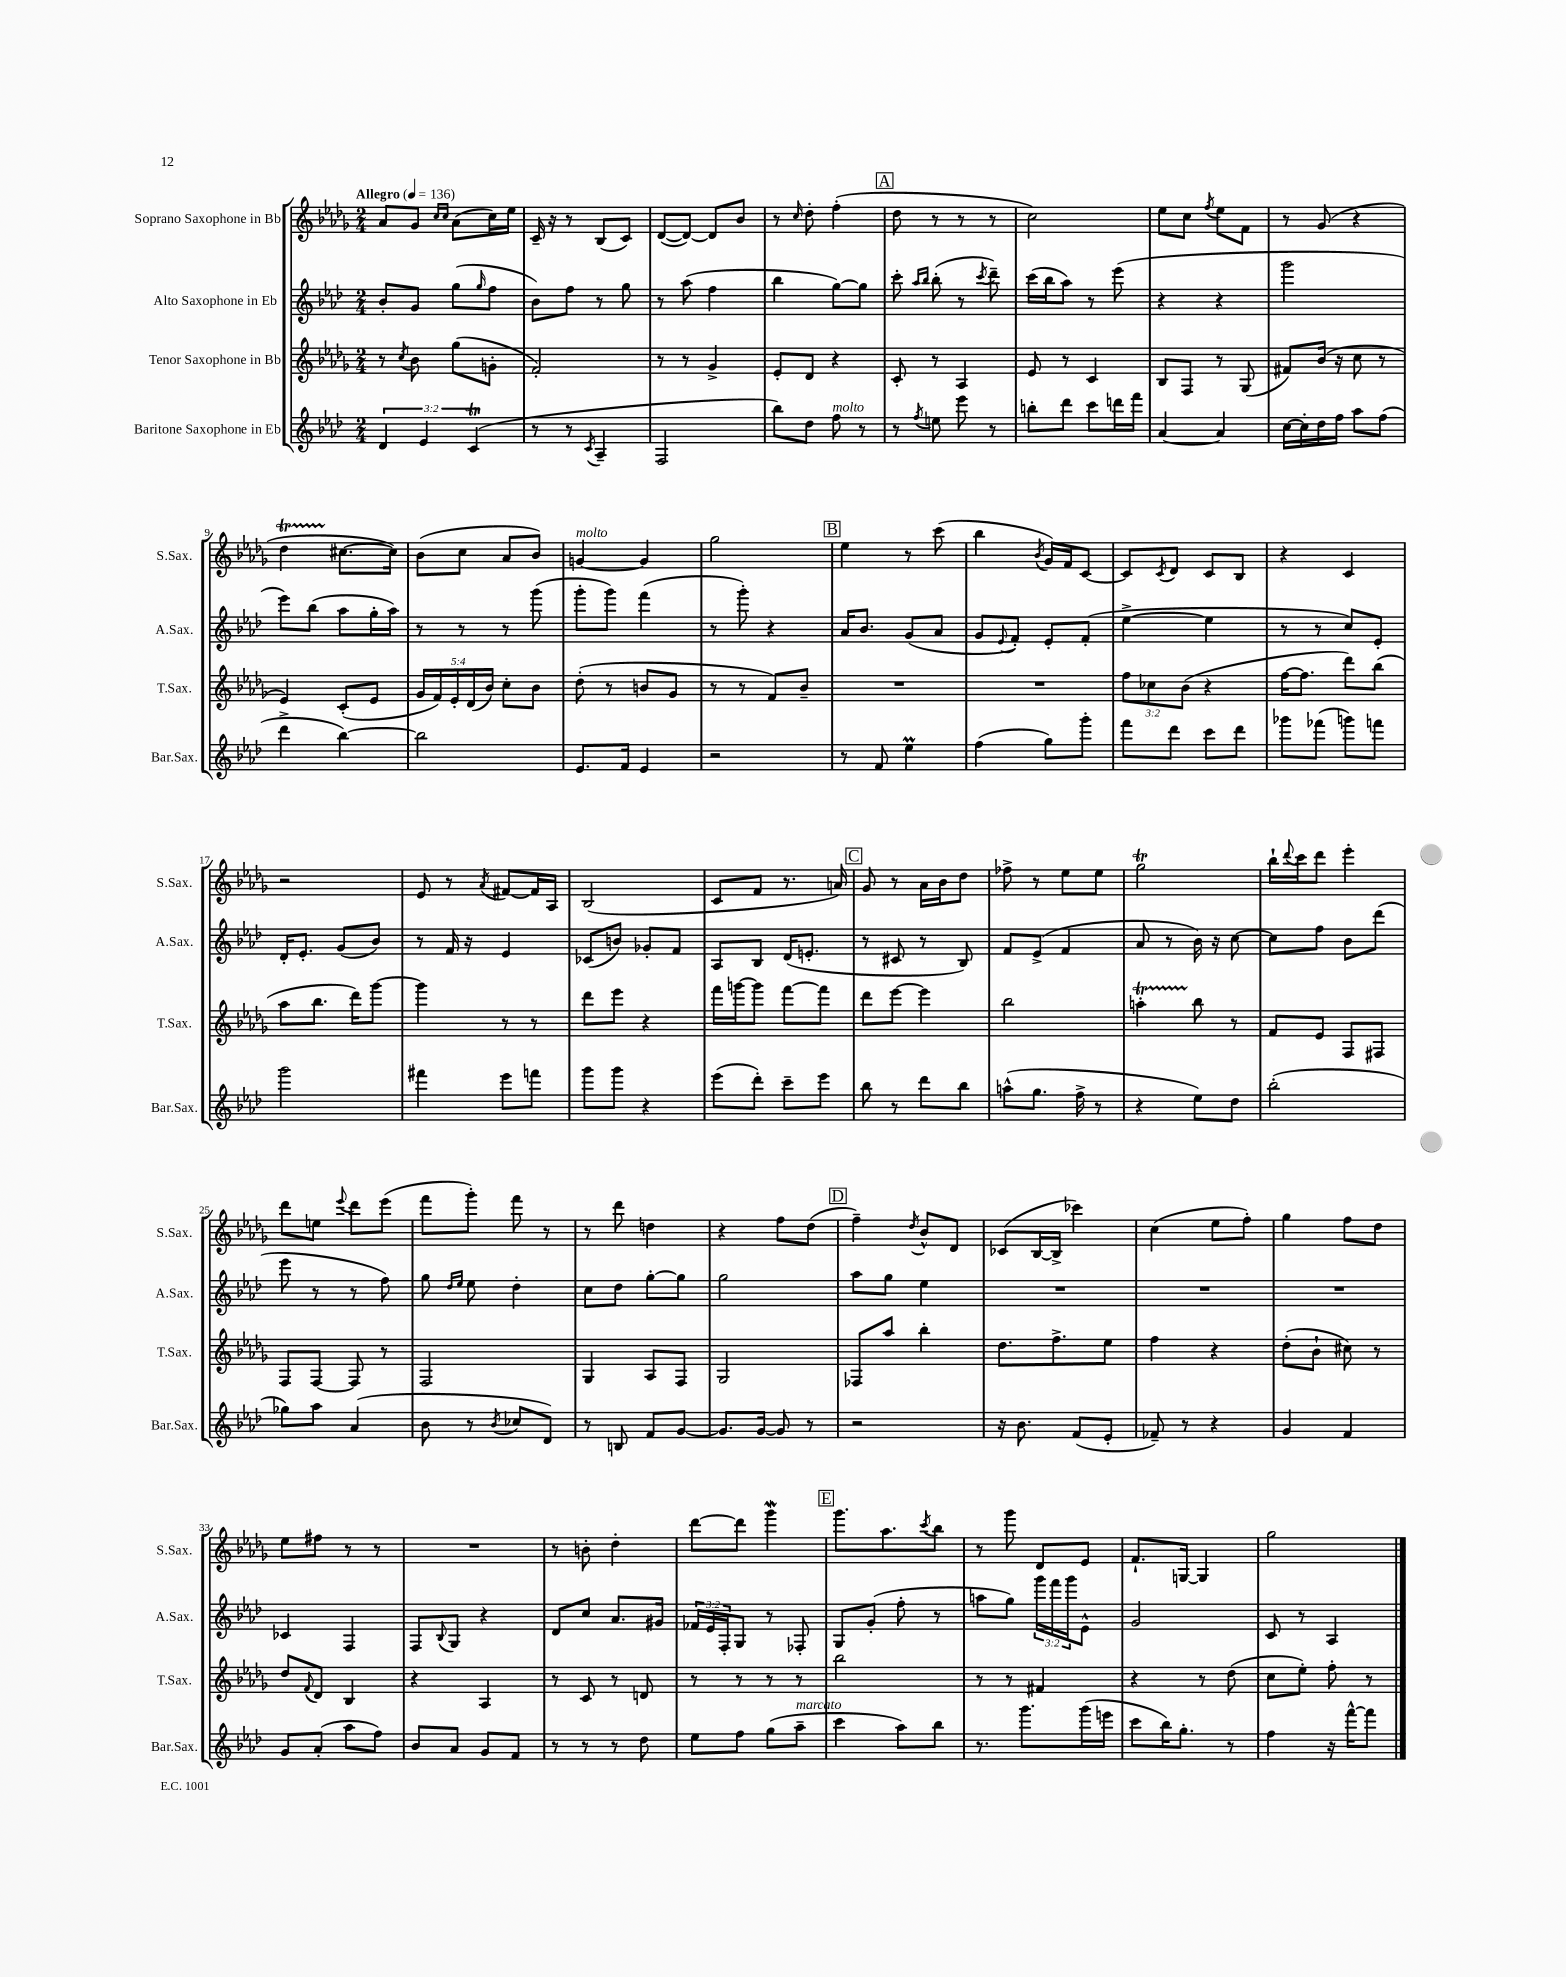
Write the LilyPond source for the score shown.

<<
\new StaffGroup <<
\new Staff = "s0" \with { instrumentName = "Soprano Saxophone in Bb" shortInstrumentName = "S.Sax." } {
    \clef treble \key des \major \numericTimeSignature \time 2/4 \tempo "Allegro" 4 = 136
    aes'8 ges'8 \grace { c''16 c''16 } aes'8( c''16) ees''16 |
    c'16-- r16 r8 bes8( c'8) |
    des'8~( des'8~) des'8 bes'8 |
    r8 \grace { c''16 } des''8-. f''4-.( |
    \mark \markup { \box "A" } des''8 r8 r8 r8 |
    c''2) |
    ees''8 c''8 \acciaccatura { f''8 } ees''8 f'8 |
    r8 ges'8( r4 |
    des''4\startTrillSpan cis''8.~\stopTrillSpan cis''16) |
    bes'8( c''8 aes'8 bes'8) |
    g'4~^\markup { \italic "molto" } g'4 |
    ges''2 |
    \mark \markup { \box "B" } ees''4 r8 c'''8( |
    bes''4 \acciaccatura { bes'8 } ges'16) f'16 c'8~ |
    c'8 \acciaccatura { c'8 } des'8 c'8 bes8 |
    r4 c'4 |
    r2 |
    ees'8 r8 \acciaccatura { aes'8 } fis'8~ fis'16 aes16 |
    bes2( |
    c'8 f'8 r8. a'16) |
    \mark \markup { \box "C" } ges'8 r8 aes'16 bes'16 des''8 |
    fes''8-> r8 ees''8 ees''8 |
    ges''2\trill |
    bes''16-! \appoggiatura { des'''8 } c'''16 des'''8 ees'''4-. |
    des'''8 e''8 \appoggiatura { ees'''8 } des'''8 ees'''8( |
    f'''8 ges'''8-.) f'''8 r8 |
    r8 des'''8 d''4 |
    r4 f''8 des''8( |
    \mark \markup { \box "D" } f''4--) \acciaccatura { des''8 } bes'8-^ des'8 |
    ces'8( bes16~ bes16-> ces'''4) |
    c''4( ees''8 f''8-.) |
    ges''4 f''8 des''8 |
    ees''8 fis''8 r8 r8 |
    R2 |
    r8 b'8-. des''4-. |
    des'''8~ des'''8 ges'''4\mordent |
    \mark \markup { \box "E" } ges'''8. aes''8. \acciaccatura { c'''8 } bes''8 |
    r8 ges'''8 des'8 ees'8 |
    f'8.-! g16~ g4 |
    ges''2 \bar "|." |
}
\new Staff = "s1" \with { instrumentName = "Alto Saxophone in Eb" shortInstrumentName = "A.Sax." } {
    \clef treble \key aes \major \numericTimeSignature \time 2/4 \override Staff.TupletNumber.text = #tuplet-number::calc-fraction-text
    bes'8-. g'8 g''8( \grace { g''16 } f''8 |
    bes'8) f''8 r8 g''8 |
    r8 aes''8( f''4 |
    bes''4 g''8~) g''8 |
    \mark \markup { \box "A" } c'''8-. \grace { aes''16 bes''16 } bes''8-.( r8 \acciaccatura { c'''8 } des'''8--) |
    c'''16( bes''16 aes''8) r8 ees'''8( |
    r4 r4 |
    g'''2 |
    ees'''8) bes''8( aes''8 g''16-. aes''16) |
    r8 r8 r8 g'''8( |
    g'''8-. g'''8) f'''4( |
    r8 g'''8-.) r4 |
    \mark \markup { \box "B" } aes'16 bes'8. g'8( aes'8 |
    g'8 \appoggiatura { ees'8 } f'8-.) ees'8-. f'8-.( |
    ees''4~-> ees''4 |
    r8 r8 c''8) ees'8-. |
    des'16-. ees'8.-. g'8( bes'8) |
    r8 f'16 r16 ees'4 |
    ces'8( b'8) ges'8-. f'8 |
    aes8 bes8 des'16( e'8.-. |
    \mark \markup { \box "C" } r8 cis'8 r8 bes8) |
    f'8 ees'8->( f'4 |
    aes'8 r8 bes'16) r16 c''8~ |
    c''8 f''8 bes'8 des'''8( |
    ees'''8 r8 r8 f''8) |
    g''8 \grace { des''16 ees''16 } ees''8 des''4-. |
    c''8 des''8 g''8~-. g''8 |
    g''2 |
    \mark \markup { \box "D" } aes''8 g''8 ees''4 |
    R2 |
    R2 |
    R2 |
    ces'4 f4 |
    f8 \appoggiatura { bes8 } g8 r4 |
    des'8 c''8 aes'8. gis'16 |
    \tuplet 3/2 { fes'16 ees'16 f16-. } g8 r8 fes8-. |
    \mark \markup { \box "E" } g8 g'8-.( f''8-. r8 |
    a''8 g''8) \tuplet 3/2 { g'''16 f'''16 g'''16 } ees'8-^ |
    g'2 |
    c'8 r8 aes4 \bar "|." |
}
\new Staff = "s2" \with { instrumentName = "Tenor Saxophone in Bb" shortInstrumentName = "T.Sax." } {
    \clef treble \key des \major \numericTimeSignature \time 2/4 \override Staff.TupletNumber.text = #tuplet-number::calc-fraction-text
    r8 \acciaccatura { c''8 } bes'8 ges''8( g'8-. |
    f'2-.) |
    r8 r8 ges'4-> |
    ees'8-. des'8 r4 |
    \mark \markup { \box "A" } c'8-. r8 aes4 |
    ees'8 r8 c'4 |
    bes8 f8 r8 ges8( |
    fis'8) bes'16( r16 c''8 r8 |
    ees'4) c'8-.( ees'8 |
    \tuplet 5/4 { ges'16 f'16) ees'16-. des'16( bes'16) } c''8-. bes'8 |
    des''8-.( r8 b'8 ges'8 |
    r8 r8 f'8) bes'8-- |
    \mark \markup { \box "B" } R2 |
    R2 |
    \tuplet 3/2 { f''8 ces''8 bes'8( } r4 |
    f''16~ f''8. des'''8) bes''8( |
    aes''8 bes''8. des'''16) ges'''8~ |
    ges'''4 r8 r8 |
    des'''8 ees'''8 r4 |
    f'''16 g'''16~ g'''8 f'''8~ f'''8 |
    \mark \markup { \box "C" } des'''8 ees'''8~ ees'''4 |
    bes''2 |
    a''4-.\startTrillSpan bes''8\stopTrillSpan r8 |
    f'8 ees'8 f8 fis8 |
    f8 f8~ f8 r8 |
    f2 |
    ges4 aes8 f8 |
    ges2 |
    \mark \markup { \box "D" } fes8 aes''8 bes''4-. |
    des''8. f''8.-> ees''8 |
    f''4 r4 |
    des''8-.( bes'8-! cis''8) r8 |
    des''8 \appoggiatura { f'8 } des'8 bes4 |
    r4 aes4 |
    r8 c'8 r8 d'8 |
    r8 r8 r8 r8 |
    \mark \markup { \box "E" } bes''2 |
    r8 r8 fis'4 |
    r4 r8 des''8( |
    c''8 ees''8-.) f''8-. r8 \bar "|." |
}
\new Staff = "s3" \with { instrumentName = "Baritone Saxophone in Eb" shortInstrumentName = "Bar.Sax." } {
    \clef treble \key aes \major \numericTimeSignature \time 2/4 \override Staff.TupletNumber.text = #tuplet-number::calc-fraction-text
    \tuplet 3/2 { des'4 ees'4 c'4\trill( } |
    r8 r8 \acciaccatura { c'8 } aes4-- |
    f2 |
    bes''8) des''8 f''8^\markup { \italic "molto" } r8 |
    \mark \markup { \box "A" } r8 \acciaccatura { f''8 } e''8 ees'''8 r8 |
    b''8-. des'''8 c'''8 d'''16 f'''16 |
    aes'4~ aes'4 |
    c''16~ c''16-. des''16 f''16 aes''8 f''8( |
    des'''4-> bes''4~) |
    bes''2 |
    ees'8. f'16 ees'4 |
    r2 |
    \mark \markup { \box "B" } r8 f'8 ees''4\prall |
    f''4( g''8) g'''8-. |
    f'''8 des'''8 c'''8 des'''8 |
    ges'''8 fes'''8( g'''8) f'''8 |
    g'''2 |
    fis'''4 ees'''8 f'''8 |
    g'''8 g'''8 r4 |
    ees'''8( des'''8-.) c'''8-- ees'''8 |
    \mark \markup { \box "C" } bes''8 r8 des'''8 bes''8 |
    a''8-^( g''8. f''16-> r8 |
    r4 ees''8) des''8 |
    bes''2-.( |
    ges''8) aes''8 aes'4( |
    bes'8 r8 \acciaccatura { bes'8 } ces''8 des'8) |
    r8 b8 f'8 g'8~ |
    g'8. g'16~ g'8 r8 |
    \mark \markup { \box "D" } r2 |
    r16 bes'8. f'8( ees'8-. |
    fes'8--) r8 r4 |
    g'4 f'4 |
    g'8 aes'8-.( aes''8 f''8) |
    bes'8 aes'8 g'8 f'8 |
    r8 r8 r8 des''8 |
    ees''8 f''8 g''8( aes''8--^\markup { \italic "marcato" } |
    \mark \markup { \box "E" } c'''4 aes''8) bes''8 |
    r8. g'''8. g'''16( e'''16 |
    c'''8 bes''16) g''8.-. r8 |
    f''4 r16 f'''16~-^ f'''8 \bar "|." |
}
>>
>>
